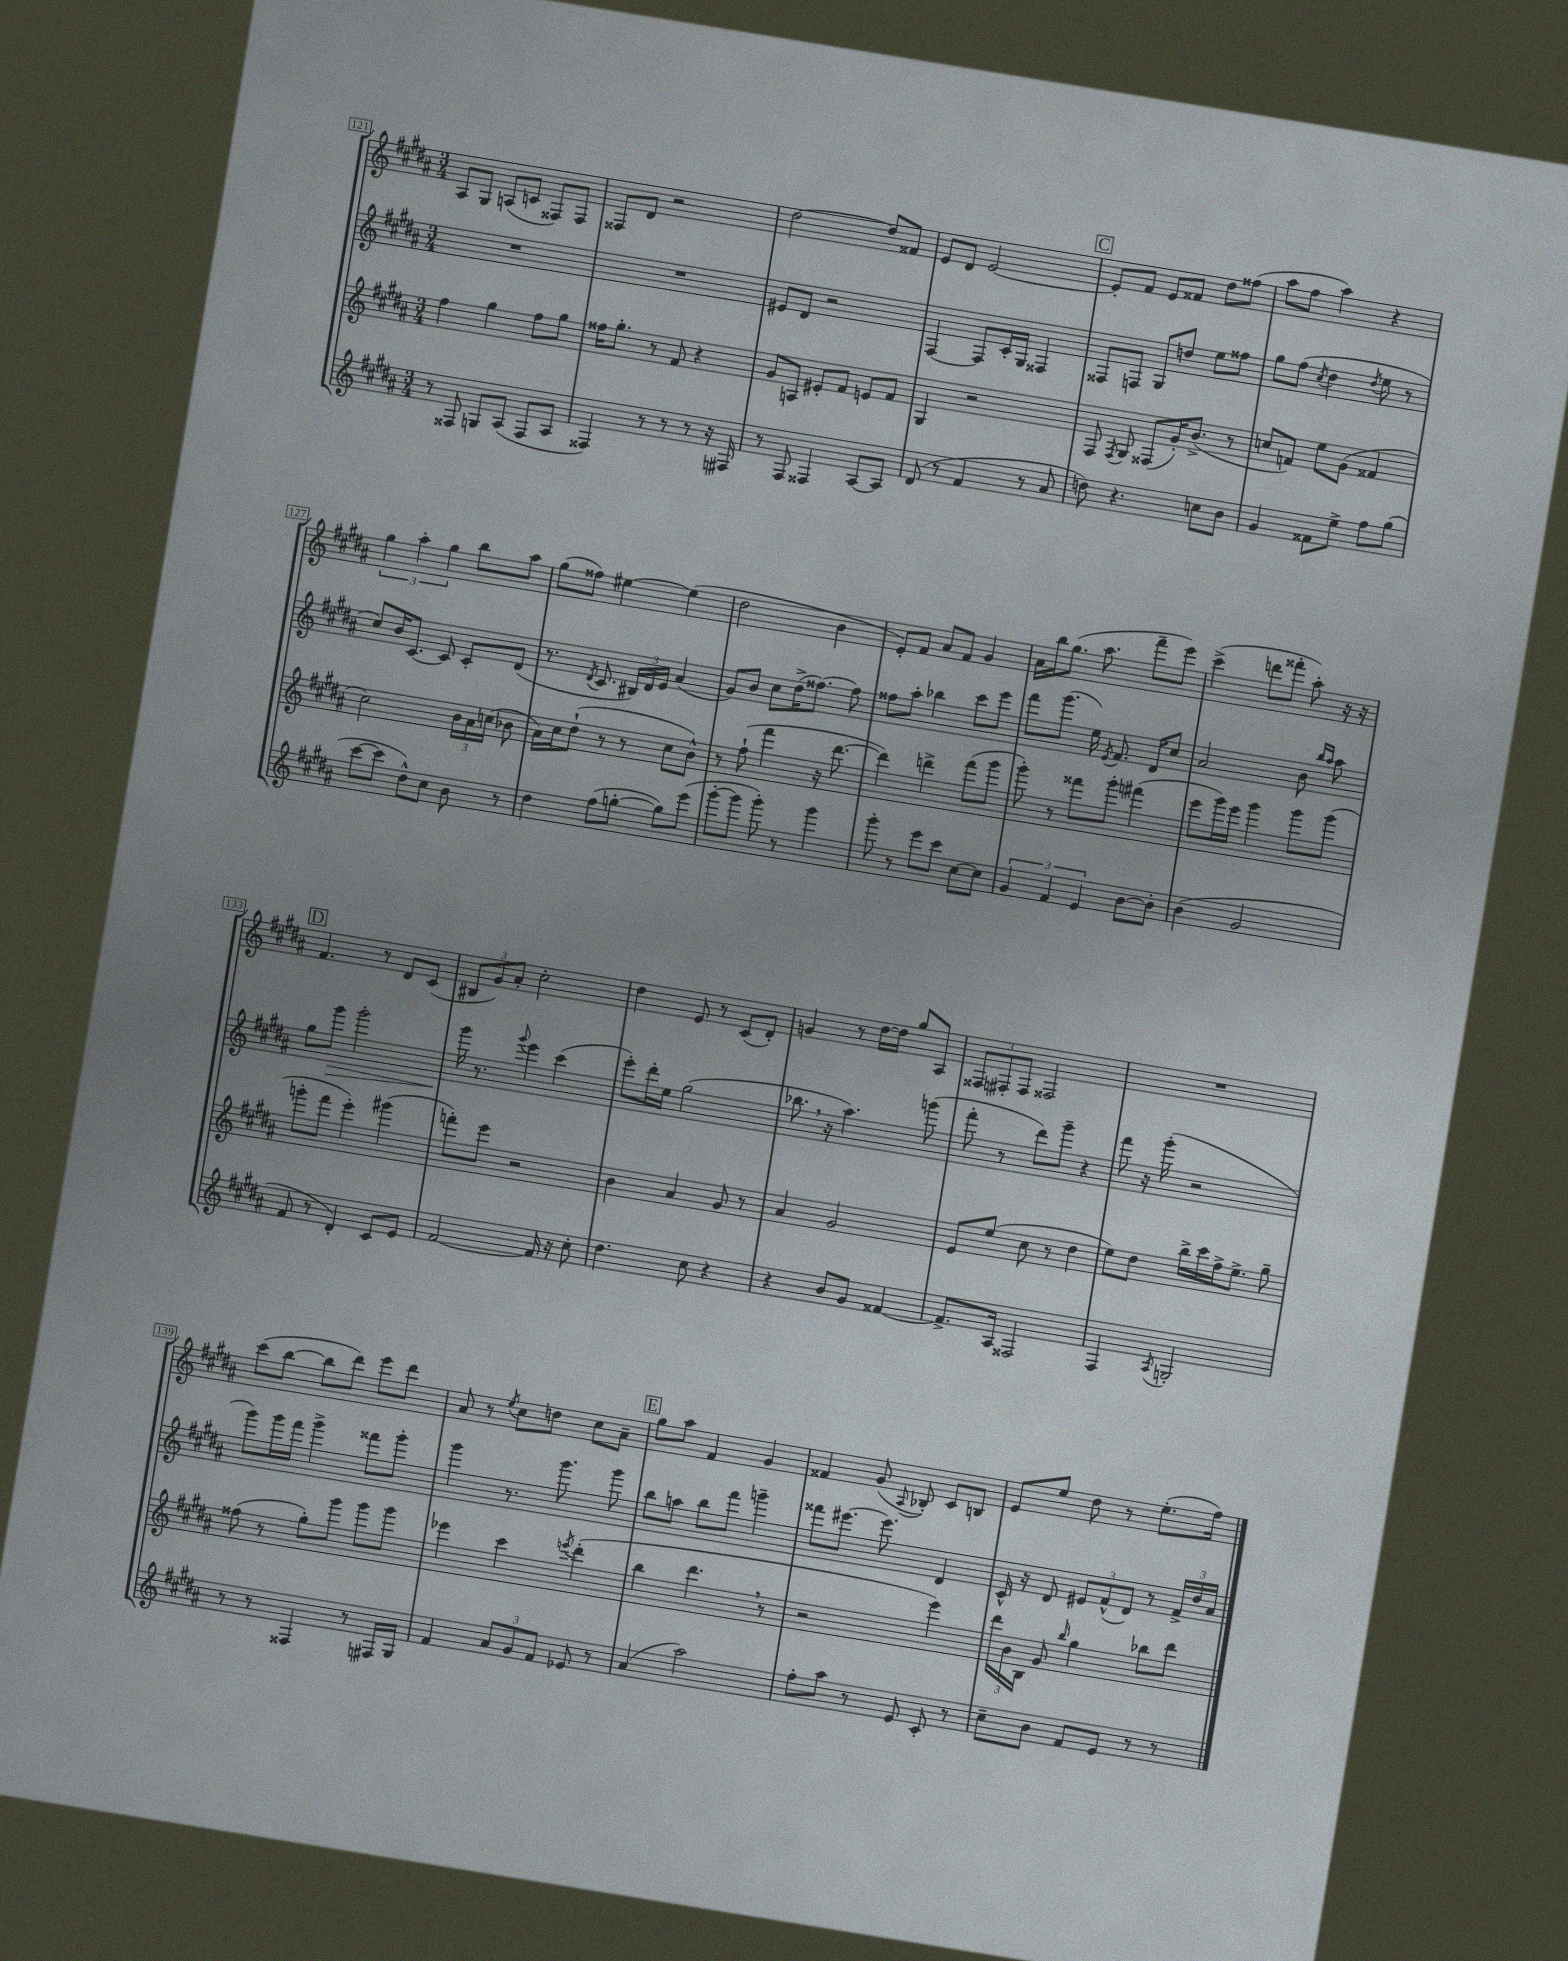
<<
\new StaffGroup <<
\new Staff = "s0" {
    \clef treble \key b \major \numericTimeSignature \time 3/4
    \autoBeamOff ais8[ gis8] a8[( c'8] fisis8[) fisis8] |
    fisis8[ dis'8] r2 |
    dis''2~ dis''8[ fisis'8] |
    e'8[ dis'8] e'2~ |
    \mark \markup { \box "C" } e'8[-. fis'8] e'8[ fisis'8] dis''8[ fisis''8]( |
    ais''8[ fis''8] ais''4) r4 |
    \tuplet 3/2 { gis''4 ais''4-. gis''4 } b''8[ ais''8] |
    gis''8[( fisis''8]) eis''4~ eis''4( |
    dis''2 b'4 |
    e'8[-.) fis'8] ais'8[ fis'8] gis'4 |
    ais'16[ b''16 gis''8.]( ais''8. fis'''8[-- e'''8]) |
    cis'''4->( d'''8[ fisis'''8]-. ais''8-.) r16 r16 |
    \mark \markup { \box "D" } fis'4. r8 dis'8[ cis'8]( |
    \tuplet 3/2 { bis8[ gis'8) ais'8]-. } cis''2-. |
    dis''4 e'8 r8 cis'8[( dis'8]-.) |
    g'4 r8 dis''16[~ dis''16] gis''8[ ais8] |
    \tuplet 3/2 { fisis8[ fis8-. fis8] } fisis2 |
    R2. |
    cis'''8[( b''8]~ b''8[ dis'''8]) e'''8[ dis'''8] |
    ais'8 r8 \acciaccatura { e''8 } cis''8[ d''8] cis''8[ ais'8]-- |
    \mark \markup { \box "E" } gis''8[ ais''8] fis'4 gis'4 |
    fisis'4 gis'8( \appoggiatura { ais8 } bes8-.) cis'8[ b8] |
    e'8[ e''8] dis''8 r8 e''8.[-.( fis''16]) \bar "|." |
}
\new Staff = "s1" {
    \clef treble \key b \major \numericTimeSignature \time 3/4
    \autoBeamOff R2. |
    R2. |
    eis'8[ dis'8] r2 |
    fis4~ fis8[ cis'16-. gis16] fisis4 |
    \mark \markup { \box "C" } fisis8[ f8] gis8[ d''8] e''8[ fisis''8] |
    gis''8[ fis''8]( \acciaccatura { cis''8 } dis''4 \acciaccatura { dis''8 } e''8 r8 |
    cis''8[) b'16 cis'8.]~ cis'8 cis'8[-. dis'8]( |
    r8. \acciaccatura { dis'8 } cis'8. \tuplet 3/2 { bis16[) dis'16 e'16] } ais'4( |
    gis'8[) b'8] cis''8[ dis''16->( fisis''8.]~) fisis''8 |
    fisis''8[ ais''8]-. bes''4 cis'''8[ e'''8] |
    fis'''8[ gis'''8.]( e''16) \acciaccatura { e'8 } fis'8. dis'16[ cis''8] |
    ais'2 b'8 \grace { b''16[ ais''16] } ais''8 |
    \mark \markup { \box "D" } gis''8[ gis'''8]\> gis'''2-. |
    gis'''16\! r8. \appoggiatura { gis'''8 } e'''4 cis'''4( |
    e'''8[-.) dis'''16-. e''16] gis''2( |
    bes''8. \breathe r16 ais''4.) g'''8( |
    fis'''8-. r8 dis'''8[) gis'''8]-- r4 |
    fis'''8 r16 gis'''16-.( r2 |
    gis'''8[) gis'''16 fis'''16] gis'''4-> fisis'''8[ gis'''8]-. |
    gis'''4 r8. gis'''8. gis'''8 |
    \mark \markup { \box "E" } b''8[ a''8] b''8[ fis'''8] g'''4-- |
    fisis'''8[ eis'''8.]~ eis'''8. dis'4 |
    cis'16-^ r16 dis'8 \tuplet 3/2 { eis'8[ fis'8-^( dis'8]) } r8 \tuplet 3/2 { fis'16[-> dis''16 ais'16] } \bar "|." |
}
\new Staff = "s2" {
    \clef treble \key b \major \numericTimeSignature \time 3/4
    \autoBeamOff fis''4 gis''4 fis''8[ gis''8] |
    fisis''16[ gis''8.]-. r8 fis'8 r4 |
    gis'8[ a8] eis'8[-. fis'8] e'8[ fis'8] |
    gis4 r2 |
    \mark \markup { \box "C" } fis8 \acciaccatura { fis8 } gis8 fisis8[( gis'16-.) b'8.]->( r8 |
    c''8[ f'8]) e''8[ gis'8]( fisis'4 |
    cis''2) \tuplet 3/2 { b'16[ ais'16 c''16]( } bes'8 |
    ais'16[) cis''16 dis''8]-!( r8 r8 cis''8[ b'8]-^) |
    r8 fis''8-!( fis'''4 r16 dis'''8.~ |
    dis'''4) d'''4-> fis'''8[( gis'''8] |
    gis'''8-.) r8 fisis'''8[ gis'''8]-. fis'''4( |
    e'''8[ gis'''16) e'''16] gis'''4 gis'''8[ gis'''8]( |
    \mark \markup { \box "D" } g'''8[-. fis'''8] e'''4-.) gis'''4( |
    f'''8[-.) e'''8] r2 |
    b'4 ais'4 gis'8 r8 |
    ais'4 gis'2 |
    e'8[ e''8]( cis''8 r8 dis''4 |
    e''8[) dis''8] b''16[-> cis'''16 fis''16-> e''8.]-> gis''8-- |
    fisis''8( r8 gis''8[-.) gis'''8] gis'''8[ gis'''8] |
    ees'''4 cis'''4 \acciaccatura { e'''8 } dis'''4-.( |
    \mark \markup { \box "E" } b''4 dis'''4. \breathe r8 |
    r2 e'''4) |
    \tuplet 3/2 { dis'''16[ b'16 b16] } gis'8 \grace { b''16 } gis''4 bes''8[ dis'''8] \bar "|." |
}
\new Staff = "s3" {
    \clef treble \key b \major \numericTimeSignature \time 3/4
    \autoBeamOff r8 fisis8 g8[ ais8]( fisis8[ ais8] |
    fisis4) r8 r8 r8 r16 fis16 |
    r8 fis8 fisis4 ais8[~ ais8] |
    dis'8( r8 fis'4 r8 ais'8 |
    \mark \markup { \box "C" } d''8) r4. c''8[ b'8] |
    gis'4 fisis'8[ e''8]-> fis''8[ gis''8]( |
    cis'''8[~ cis'''8] dis''8[-^) cis''8] b'8 r8 |
    dis''4 fis''8[( g''8]~-. g''8[) e'''8]( |
    gis'''8[~-. gis'''8] gis'''8-.) r8 gis'''4 |
    gis'''8-. r8 e'''8[ cis'''8] cis''8[~ cis''8] |
    \tuplet 3/2 { gis'4 fis'4 e'4 } b'8[~ b'8]-. |
    b'4( gis'2 |
    \mark \markup { \box "D" } fis'8 r8 dis'4-.) cis'8[ e'8] |
    fis'2~ fis'16 r16 cis''8-. |
    dis''4. cis''8 r4 |
    r4 b'8[ gis'8] fisis'4~ |
    fisis'8.[-> ais16] fisis2 |
    fis4 \acciaccatura { ais8 } g2-. |
    r8 r8 fisis4 r8 fis16[ gis16] |
    fis'4 \tuplet 3/2 { ais'8[ gis'8 fis'8] } ees'8 r8 |
    \mark \markup { \box "E" } ais'4( ais''2) |
    fis''8[-. ais''8] r8 e'8 cis'8-. r8 |
    cis''8[-- b'8] fis'8[ e'8] r8 r8 \bar "|." |
}
>>
>>
\layout { \context { \Score currentBarNumber = #121 \override BarNumber.stencil = #(make-stencil-boxer 0.1 0.3 ly:text-interface::print) } }
